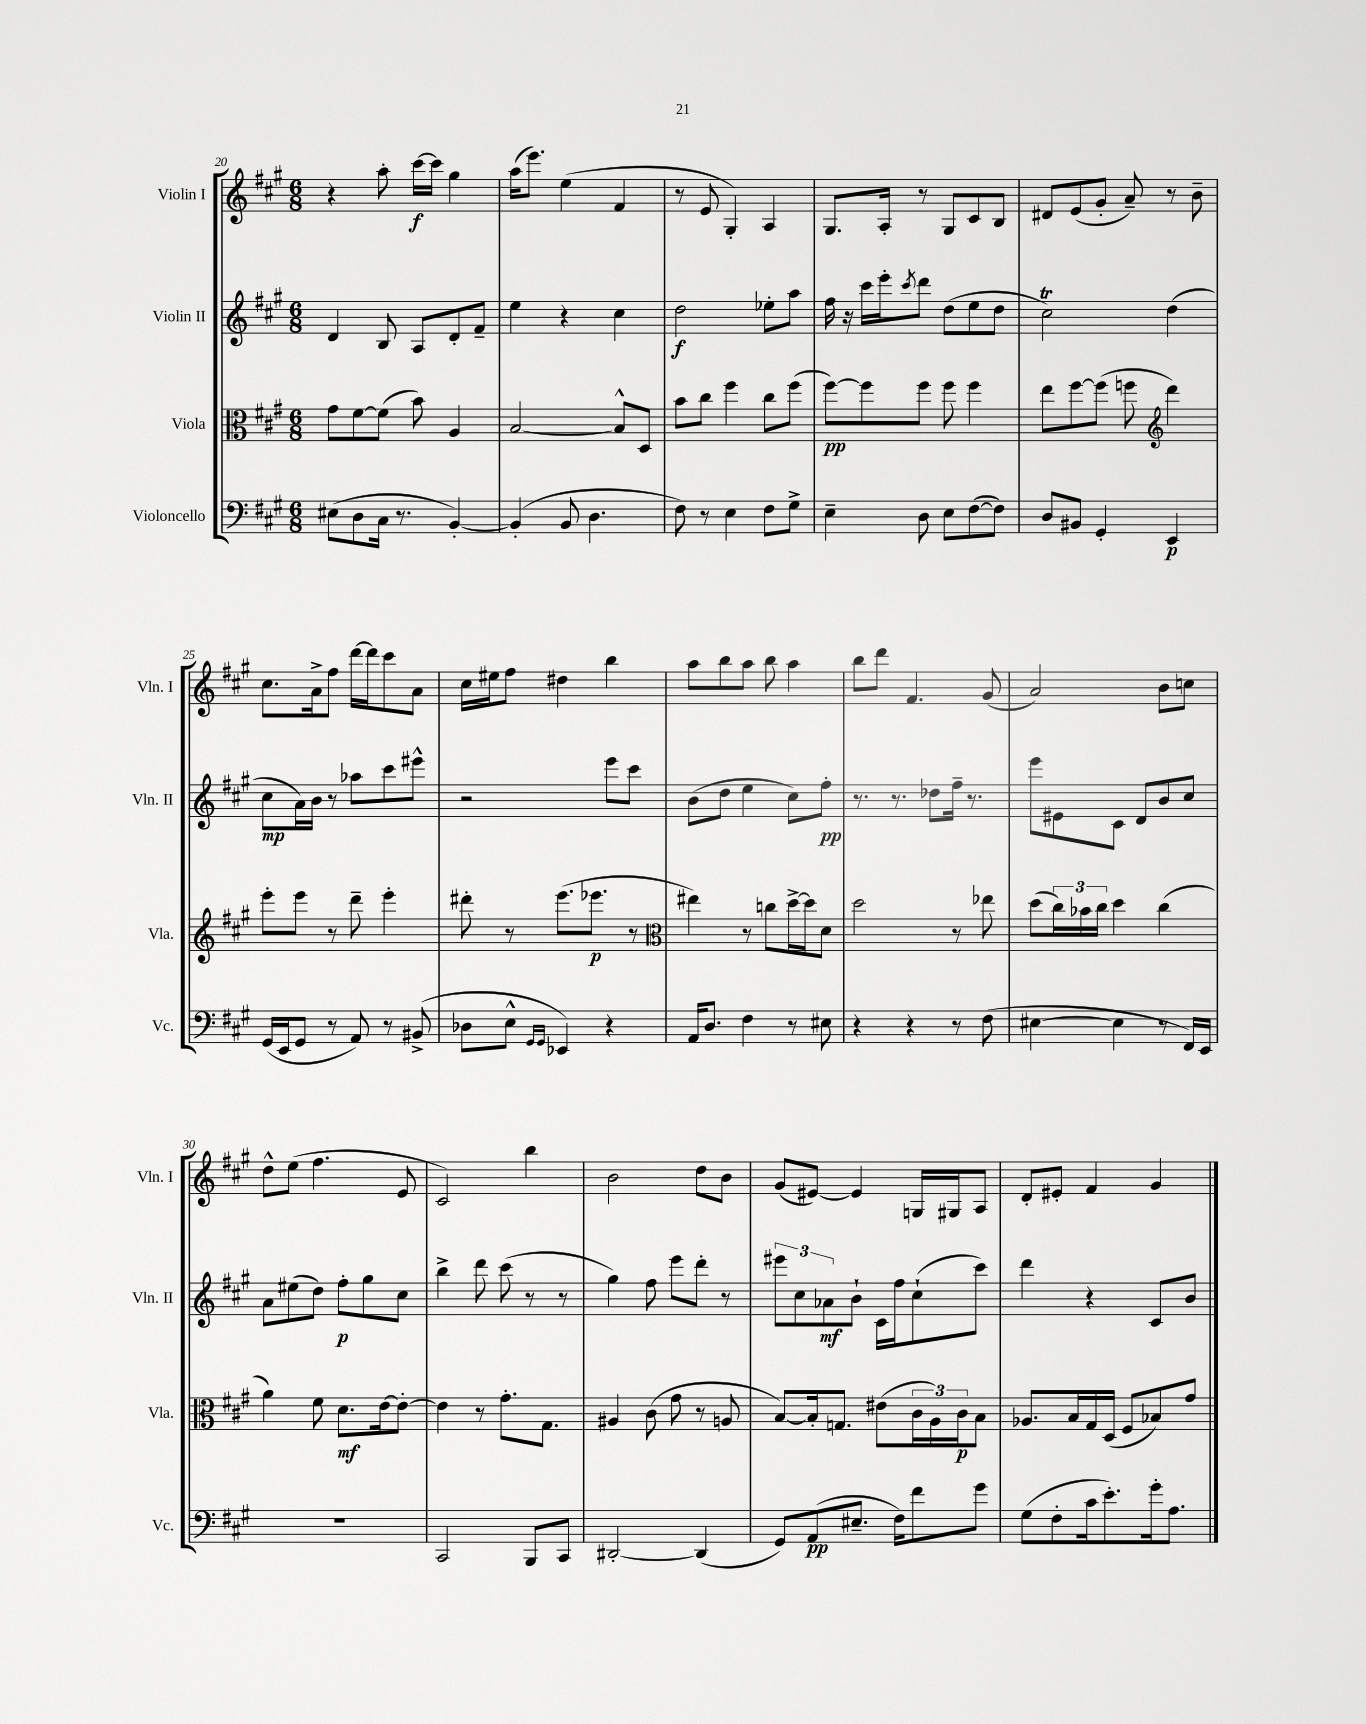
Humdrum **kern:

**kern	**dynam	**kern	**dynam	**kern	**dynam	**kern	**dynam
*part4	*part4	*part3	*part3	*part2	*part2	*part1	*part1
*staff4	*staff4	*staff3	*staff3	*staff2	*staff2	*staff1	*staff1
*I"Violoncello	*	*I"Viola	*	*I"Violin II	*	*I"Violin I	*
*I'Vc.	*	*I'Vla.	*	*I'Vln. II	*	*I'Vln. I	*
*clefF4	*	*clefC3	*	*clefG2	*	*clefG2	*
*k[f#c#g#]	*	*k[f#c#g#]	*	*k[f#c#g#]	*	*k[f#c#g#]	*
*M6/8	*	*M6/8	*	*M6/8	*	*M6/8	*
=20	=20	=20	=20	=20	=20	=20	=20
(8E#X\L	.	8g#\L	.	4d/	.	4r	.
8D\	.	[8f#\	.	.	.	.	.
16C#\Jk	.	(8f#\J]	.	8B/	.	8aa'\	.
8.r	.	.	.	.	.	.	.
.	.	8b\)	.	8A/L	.	[16ccc#\LL	f
.	.	.	.	.	.	16ccc#\JJ]	.
[4BB'/)	.	4A/	.	8d'/	.	4gg#\	.
.	.	.	.	8f#~/J	.	.	.
=21	=21	=21	=21	=21	=21	=21	=21
(4BB'/]	.	[2B/	.	4ee\	.	(16aa\KL	.
.	.	.	.	.	.	8.eee\J)	.
8BB/	.	.	.	4r	.	(4ee\	.
4.D\	.	.	.	.	.	.	.
.	.	8B^^/L]	.	4cc#\	.	4f#/	.
.	.	8D/J	.	.	.	.	.
=22	=22	=22	=22	=22	=22	=22	=22
8F#\)	.	8b\L	.	2dd\	f	8r	.
8r	.	8cc#\J	.	.	.	8e/	.
4E\	.	4ff#\	.	.	.	4G#'/)	.
8F#\L	.	8cc#\L	.	8ee-X'\L	.	4A/	.
8G#^\J	.	(8ff#\J	.	8aa\J	.	.	.
=23	=23	=23	=23	=23	=23	=23	=23
4E~\	.	[8ff#\L)	pp	16ff#\	.	8.G#/L	.
.	.	.	.	16r	.	.	.
.	.	8ff#\]	.	16ccc#\LL	.	.	.
.	.	.	.	16eee'\J	.	16A'/Jk	.
.	.	.	.	8qccc#/	.	.	.
8D\	.	8ff#\J	.	8ddd\J	.	8r	.
8E\L	.	8ff#\	.	(8dd\L	.	8G#/L	.
([8F#\	.	4ff#\	.	8ee\	.	8c#/	.
8F#\J])	.	.	.	8dd\J	.	8B/J	.
=24	=24	=24	=24	=24	=24	=24	=24
8D/L	.	8ee\L	.	2cc#t\)	.	8d#X/L	.
8BB#X/J	.	[8ff#\	.	.	.	(8e/	.
4GG#'/	.	(8ff#\J]	.	.	.	8g#'/J	.
.	.	8ffn\	.	.	.	8a~/)	.
*	*	*clefG2	*	*	*	*	*
4EE/	p	4ddd\)	.	(4dd\	.	8r	.
.	.	.	.	.	.	8b~\	.
!!LO:LB:g=z
=25	=25	=25	=25	=25	=25	=25	=25
(16GG#/LL	.	8eee'\L	.	8cc#\L	mp	8.cc#\L	.
16EE/J	.	.	.	.	.	.	.
8GG#/J	.	8eee\J	.	16a\L)	.	.	.
.	.	.	.	16b\JJ	.	16a^\k	.
8r	.	8r	.	8r	.	8ff#\J	.
8AA/)	.	8ddd~\	.	8aa-X\L	.	[16ddd\LL	.
.	.	.	.	.	.	16ddd\J]	.
8r	.	4eee'\	.	8ccc#\	.	8ccc#\	.
(8BB#X^/	.	.	.	8eee#X^^\J	.	8a\J	.
=26	=26	=26	=26	=26	=26	=26	=26
8D-X\L	.	8ddd#X'\	.	2r	.	16cc#\LL	.
.	.	.	.	.	.	16ee#X\J	.
8E^^\J	.	8r	.	.	.	8ff#\J	.
16qqGG#/LL	.	.	.	.	.	.	.
16qqGG#/JJ	.	.	.	.	.	.	.
4EE-X/)	.	(8.eee\L	.	.	.	4dd#X\	.
.	.	8.eee-X\J	p	.	.	.	.
4r	.	.	.	8eee\L	.	4bb\	.
.	.	8r	.	8ccc#\J	.	.	.
=27	=27	=27	=27	=27	=27	=27	=27
*	*	*clefC3	*	*	*	*	*
16AA/KL	.	4ee#X\)	.	(8b\L	.	8aa\L	.
8.D/J	.	.	.	.	.	.	.
.	.	.	.	8dd\J	.	8bb\	.
4F#\	.	8r	.	4ee\	.	8aa\J	.
.	.	8ccn\L	.	.	.	8bb\	.
8r	.	[16dd^\L	.	8cc#\L)	.	4aa\	.
.	.	16dd\J]	.	.	.	.	.
8E#X\	.	8d\J	.	8ff#'\J	pp	.	.
=28	=28	=28	=28	=28	=28	=28	=28
4r	.	2dd\	.	8.r	.	8bb\L	.
.	.	.	.	.	.	8ddd\J	.
.	.	.	.	8.r	.	.	.
4r	.	.	.	.	.	4.f#/	.
.	.	.	.	8dd-X\L	.	.	.
8r	.	8r	.	16ff#~\Jk	.	.	.
.	.	.	.	8.r	.	.	.
(8F#\	.	8ee-X\	.	.	.	(8g#/	.
=29	=29	=29	=29	=29	=29	=29	=29
[4E#X\	.	(8dd\L	.	8eee\L	.	2a/)	.
.	.	24cc#\L)	.	8e#X\	.	.	.
.	.	24b-X\	.	.	.	.	.
.	.	24cc#\JJ	.	.	.	.	.
4E#\]	.	4dd\	.	8c#\J	.	.	.
.	.	.	.	8d/L	.	.	.
8r	.	(4cc#\	.	8b/	.	8b\L	.
16FF#/LL)	.	.	.	8cc#/J	.	8ccn\J	.
16EE/JJ	.	.	.	.	.	.	.
!!LO:LB:g=z
=30	=30	=30	=30	=30	=30	=30	=30
2.r	.	4a\)	.	8a\L	.	8dd^^\L	.
.	.	.	.	(8ee#X\	.	(8ee\J	.
.	.	8f#\	.	8dd\J)	.	4.ff#\	.
.	.	8.d\L	mf	8ff#'\L	p	.	.
.	.	.	.	8gg#\	.	.	.
.	.	[16e\k	.	.	.	.	.
.	.	8e'\J_	.	8cc#\J	.	8e/	.
=31	=31	=31	=31	=31	=31	=31	=31
2CC#/	.	4e\]	.	4bb^\	.	2c#/)	.
.	.	8r	.	8ddd\	.	.	.
.	.	8.g#'\L	.	(8ccc#\	.	.	.
8BBB/L	.	.	.	8r	.	4bb\	.
.	.	8.G#\J	.	.	.	.	.
8CC#/J	.	.	.	8r	.	.	.
=32	=32	=32	=32	=32	=32	=32	=32
[2DD#X'/	.	4A#X/	.	4gg#\)	.	2b\	.
.	.	(8c#\	.	8ff#\	.	.	.
.	.	8g#\	.	8eee\L	.	.	.
(4DD#/]	.	8r	.	8ddd'\J	.	8dd\L	.
.	.	8An/	.	8r	.	8b\J	.
=33	=33	=33	=33	=33	=33	=33	=33
8GG#/L)	.	[8B/L)	.	12eee#X\L	.	(8g#/L	.
.	.	.	.	12cc#\	.	.	.
(8AA/	pp	16B'/k]	.	.	.	[8e#X/J)	.
.	.	.	.	12a-X\	mf	.	.
.	.	8.Gn/J	.	.	.	.	.
8.E#X~/J	.	.	.	8b`\J	.	4e#/]	.
.	.	(8e#X\L	.	16c#\LL	.	.	.
16F#\KL)	.	.	.	16ff#\J	.	.	.
8f#\	.	24c#\L	.	(8cc#`\	.	16Gn/LL	.
.	.	24A\)	.	.	.	.	.
.	.	.	.	.	.	16G#X/J	.
.	.	24c#\J	p	.	.	.	.
8g#\J	.	8B\J	.	8ccc#\J)	.	8A/J	.
=34	=34	=34	=34	=34	=34	=34	=34
(8G#\L	.	8.A-X/L	.	4ddd\	.	8d'/L	.
8F#'\	.	.	.	.	.	8e#X'/J	.
.	.	16B/L	.	.	.	.	.
16c#\k	.	16G#/	.	4r	.	4f#/	.
8.e'\)	.	(16D/JJ	.	.	.	.	.
.	.	8F#/L	.	.	.	.	.
16g#'\k	.	8B-X/)	.	8c#/L	.	4g#/	.
8.A\J	.	.	.	.	.	.	.
.	.	8g#/J	.	8b/J	.	.	.
==	==	==	==	==	==	==	==
*-	*-	*-	*-	*-	*-	*-	*-
